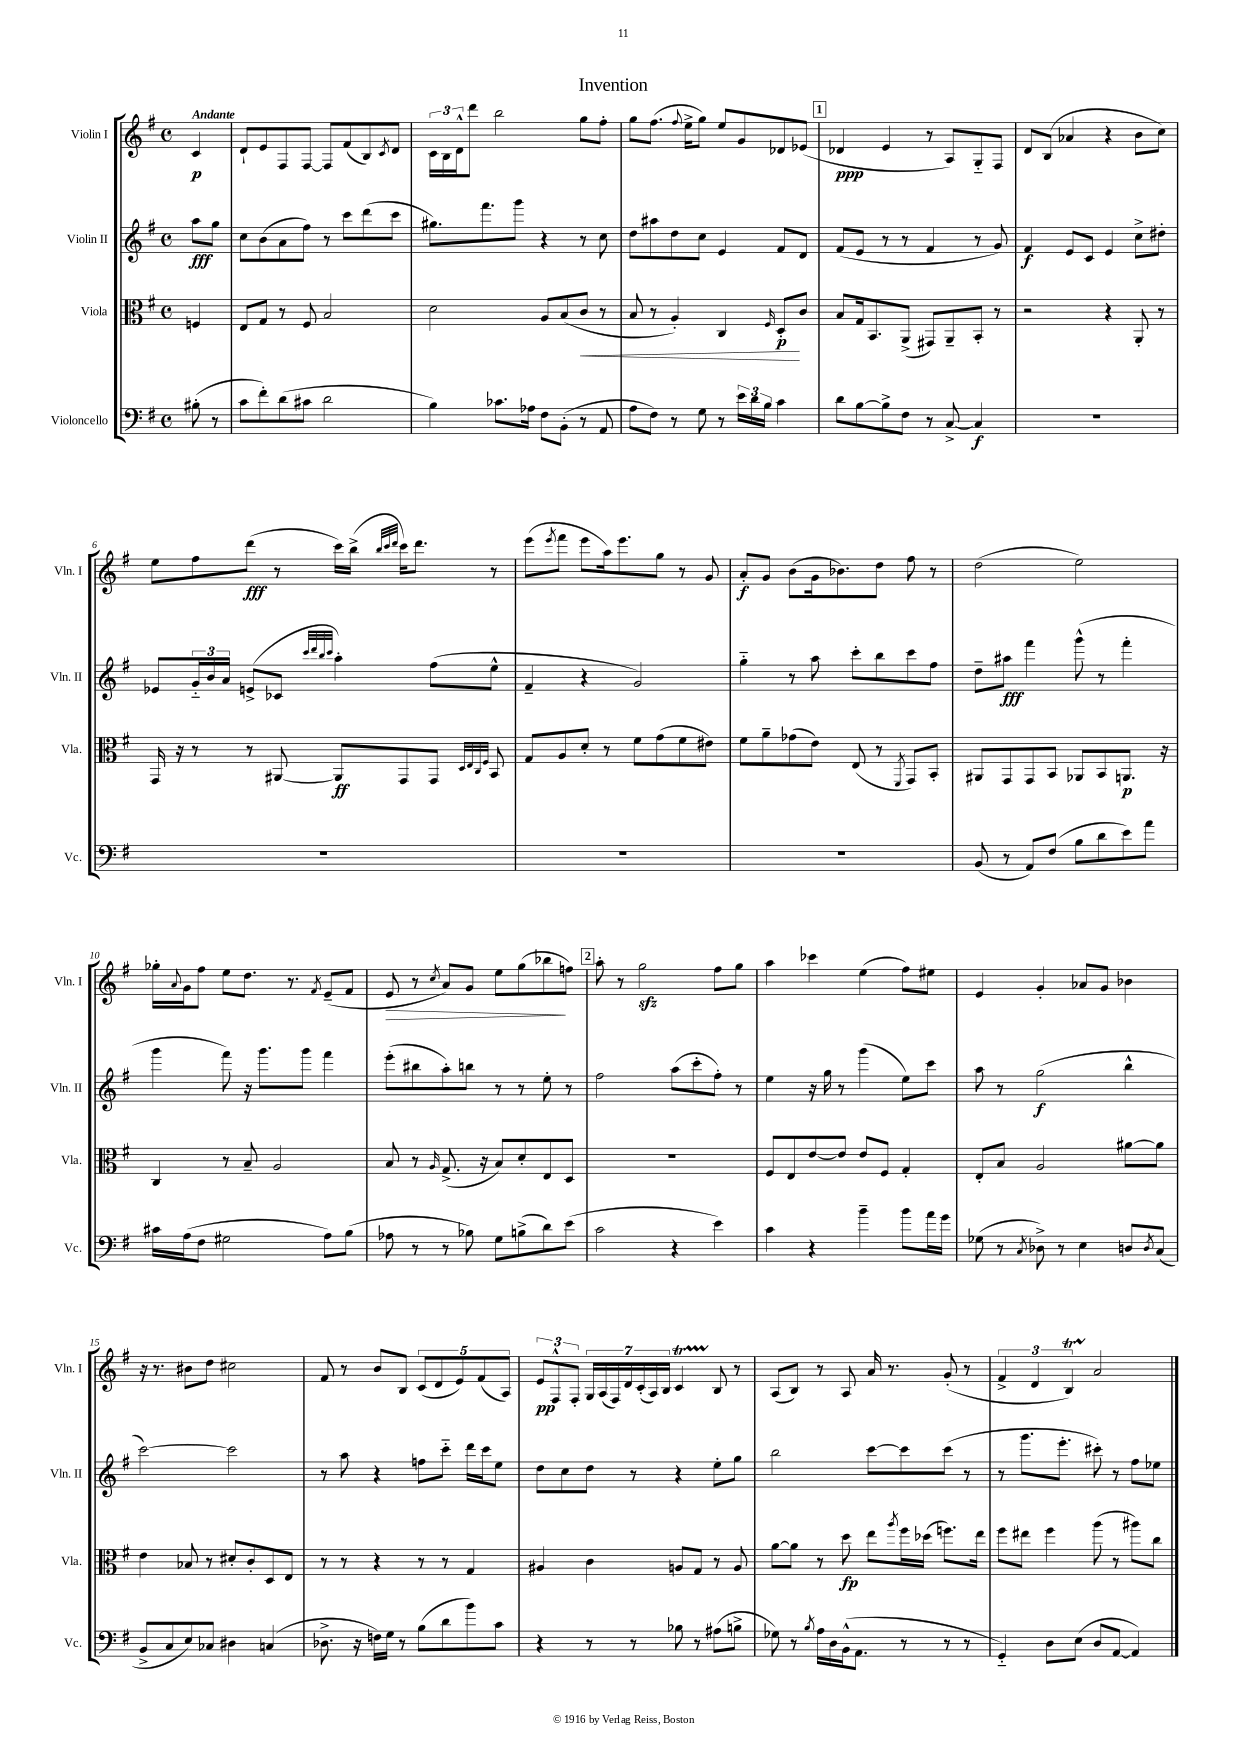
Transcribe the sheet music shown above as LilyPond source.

\header { title = "Invention" }
<<
\new StaffGroup <<
\new Staff = "s0" \with { instrumentName = "Violin I" shortInstrumentName = "Vln. I" } {
    \clef treble \key g \major \defaultTimeSignature \time 4/4 \partial 4 \tempo "Andante"
    c'4\p |
    d'8-! e'8 fis8 fis8~ fis8 fis'8( b8) \acciaccatura { c'8 } d'8 |
    \tuplet 3/2 { c'16 b16 d'16-^ } d'''8 b''2 g''8 fis''8-. |
    g''8 fis''8.( \appoggiatura { fis''8 } e''16-> g''8) e''8 g'8 des'8 ees'8( |
    \mark \markup { \box "1" } des'4\ppp e'4 r8 a8) g8-_ fis8 |
    d'8 b8( aes'4 r4 b'8 c''8) |
    e''8 fis''8 d'''8\fff( r8 c'''16) b''16->( \grace { b''32 c'''32 d'''32 } c'''16) d'''8. r8 |
    e'''8( \acciaccatura { e'''8 } fis'''8 e'''8 a''16) e'''8. g''8 r8 g'8 |
    a'8-.\f g'8 b'8( g'16 bes'8.) d''8 fis''8 r8 |
    d''2( e''2) |
    ges''16-. \appoggiatura { a'8 } g'16 fis''8 e''8 d''8. r8. \acciaccatura { fis'8 } e'8--( fis'8 |
    e'8\> r8 \acciaccatura { c''8 } a'8) g'8 e''8 g''8( bes''8\! f''8) |
    \mark \markup { \box "2" } a''8-. r8 g''2\sfz fis''8 g''8 |
    a''4 ces'''4 e''4( fis''8) eis''8 |
    e'4 g'4-. aes'8 g'8 bes'4 |
    r16 r8. bis'8 d''8 cis''2 |
    fis'8 r8 b'8 b8 \tuplet 5/4 { c'8( d'8 e'8) fis'8( a8) } |
    \tuplet 3/2 { e'8\pp fis8-^ fis8-. } \tuplet 7/4 { g16 a16( fis16) d'16 c'16-.( a16) b16 } c'4\startTrillSpan b8\stopTrillSpan r8 |
    a8( b8) r8 a8 a'16 r8. g'8-.( r8 |
    \tuplet 3/2 { fis'4-> d'4 b4\startTrillSpan) } a'2\stopTrillSpan \bar "|." |
}
\new Staff = "s1" \with { instrumentName = "Violin II" shortInstrumentName = "Vln. II" } {
    \clef treble \key g \major \defaultTimeSignature \time 4/4 \partial 4
    a''8\fff g''8 |
    c''8 b'8( a'8 fis''8) r8 c'''8 d'''8( c'''8 |
    gis''8.) fis'''8. g'''8 r4 r8 c''8 |
    d''8 ais''8 d''8 c''8 e'4 fis'8 d'8 |
    \mark \markup { \box "1" } fis'8( e'8 r8 r8 fis'4 r8 g'8) |
    fis'4\f e'8 c'8 e'4 c''8-> dis''8-. |
    ees'8 \tuplet 3/2 { g'16-_ b'16 a'16 } e'8->( ces'8 \grace { c'''32 d'''32 b''32 c'''32 } a''4-.) fis''8( e''8-^ |
    fis'4-- r4 g'2) |
    g''4-_ r8 a''8 c'''8-. b''8 c'''8 fis''8 |
    d''8-- ais''8\fff fis'''4 g'''8-^( r8 fis'''4-. |
    g'''4 fis'''8) r16 g'''8. g'''8 fis'''4 |
    e'''8-.( bis''8 a''8-.) b''8 r8 r8 e''8-. r8 |
    \mark \markup { \box "2" } fis''2 a''8( c'''8-. fis''8-.) r8 |
    e''4 r16 g''16 r8 g'''4( e''8) c'''8 |
    a''8 r8 g''2\f( b''4-^ |
    c'''2~) c'''2 |
    r8 a''8 r4 f''8 c'''8-_ d'''16 c'''16 e''8 |
    d''8 c''8 d''8 r8 r4 e''8-. g''8 |
    b''2 c'''8~ c'''8 c'''8( r8 |
    r8 g'''8. e'''8.-. cis'''8-.) r8 fis''8 ees''8 \bar "|." |
}
\new Staff = "s2" \with { instrumentName = "Viola" shortInstrumentName = "Vla." } {
    \clef alto \key g \major \defaultTimeSignature \time 4/4 \partial 4
    f4 |
    e8 g8 r8 fis8 b2 |
    d'2 a8 b8( c'8\< r8 |
    b8 r8 a4-.) c4 \grace { fis16 } d8-.\p\! c'8 |
    \mark \markup { \box "1" } b8 g16 b,8. a,8->( gis,8) a,8-- b,8-. r8 |
    r2 r4 a,8-. r8 |
    g,16 r16 r8 r8 ais,8~ ais,8\ff g,8 g,8 \grace { d32 e32 c32 fis32 } b,8 |
    g8 a8 d'8-. r8 fis'8 g'8( fis'8 eis'8) |
    fis'8 a'8-- ges'8( e'8) e8( r8 \acciaccatura { fis,8 } g,8) b,8-. |
    ais,8 g,8 g,8 b,8 aes,8 b,8 a,8.\p r16 |
    c4 r8 b8-- a2 |
    b8 r8 \grace { a16 } g8.->( r16 b8) d'8-. e8 d8 |
    \mark \markup { \box "2" } R1 |
    fis8 e8 e'8~ e'8 e'8 fis8 g4-. |
    e8-. b8 a2 ais'8~ ais'8 |
    e'4 bes8 r8 dis'8-. c'8-. d8 e8 |
    r8 r8 r4 r8 r8 g4 |
    ais4 c'4 a8 g8 r8 a8 |
    a'8~ a'8 r8 d''8\fp e''8 \acciaccatura { a''8 } fis''16 des''16( f''8.) e''16 |
    fis''8 eis''8 fis''4 a''8( r8 ais''8) c''8 \bar "|." |
}
\new Staff = "s3" \with { instrumentName = "Violoncello" shortInstrumentName = "Vc." } {
    \clef bass \key g \major \defaultTimeSignature \time 4/4 \partial 4
    bis8-.( r8 |
    c'8 fis'8-.) d'8( cis'8 d'2 |
    b4) ces'8. aes16 fis8 b,8-.( r8 a,8 |
    a8 fis8) r8 g8 r8 \tuplet 3/2 { e'16 d'16 b16 } c'4 |
    \mark \markup { \box "1" } d'8 b8~ b8-> fis8 r8 c8~-> c4\f |
    R1 |
    R1 |
    R1 |
    R1 |
    b,8( r8 a,8) fis8( b8 d'8 e'8) a'8 |
    cis'16 a16( fis8 gis2 a8) b8( |
    aes8 r8 r8 bes8) g8 b8->( d'8) e'8( |
    \mark \markup { \box "2" } c'2 r4 e'4) |
    c'4 r4 b'4-- b'8 a'16 g'16 |
    ges8( r8 \acciaccatura { c8 } des8->) r8 e4 d8 \acciaccatura { d8 } c8( |
    b,8-> c8 e8) ces8 dis4 c4( |
    des8.-> r16 f16) g16 r8 b8( d'8 b'8) c'8 |
    r4 r8 r8 bes8 r8 ais8( b8-> |
    ges8) r8 \acciaccatura { b8 } a16 d16 b,16-^( a,8. r8 r8 r8 |
    g,4-_) d8 e8( d8 a,8~ a,4) \bar "|." |
}
>>
>>
